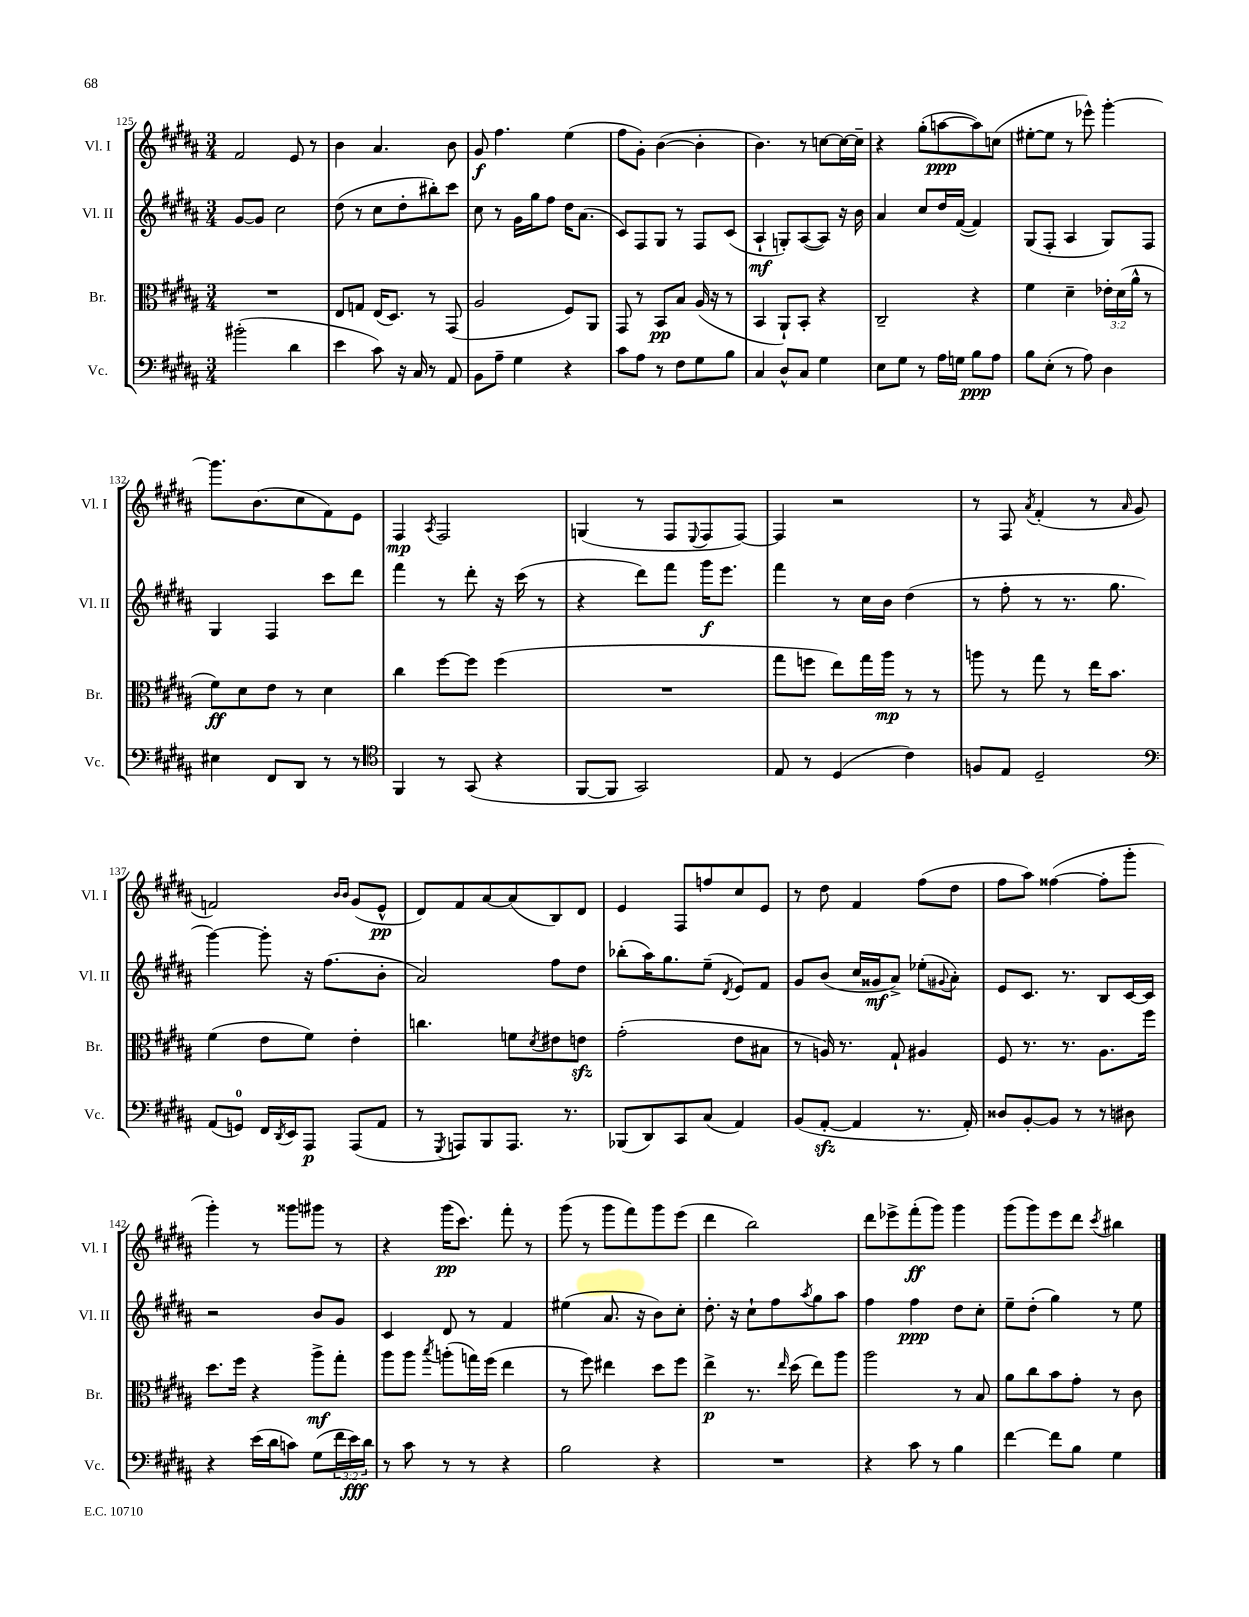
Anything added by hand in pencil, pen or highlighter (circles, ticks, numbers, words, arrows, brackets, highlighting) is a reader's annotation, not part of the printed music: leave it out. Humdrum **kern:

**kern	**dynam	**kern	**dynam	**kern	**dynam	**kern	**dynam
*part4	*part4	*part3	*part3	*part2	*part2	*part1	*part1
*staff4	*staff4	*staff3	*staff3	*staff2	*staff2	*staff1	*staff1
*I"Vc.	*	*I"Br.	*	*I"Vl. II	*	*I"Vl. I	*
*I'Vc.	*	*I'Br.	*	*I'Vl. II	*	*I'Vl. I	*
*clefF4	*	*clefC3	*	*clefG2	*	*clefG2	*
*k[f#c#g#d#a#]	*	*k[f#c#g#d#a#]	*	*k[f#c#g#d#a#]	*	*k[f#c#g#d#a#]	*
*M3/4	*	*M3/4	*	*M3/4	*	*M3/4	*
=125	=125	=125	=125	=125	=125	=125	=125
(2b#X'\	.	2.r	.	[8g#/L	.	2f#/	.
.	.	.	.	8g#/J]	.	.	.
.	.	.	.	2cc#\	.	.	.
4d#\	.	.	.	.	.	8e/	.
.	.	.	.	.	.	8r	.
=126	=126	=126	=126	=126	=126	=126	=126
4e\	.	8E/L	.	(8dd#\	.	4b\	.
.	.	8Gn/J	.	8r	.	.	.
8c#\)	.	(16E/KL	.	8cc#\L	.	4.a#/	.
.	.	8.D#/J)	.	.	.	.	.
16r	.	.	.	8dd#'\	.	.	.
16C#/	.	.	.	.	.	.	.
8r	.	8r	.	8bb#X'\)	.	.	.
8AA#/	.	(8GG#/	.	8ccc#\J	.	8b\	.
=127	=127	=127	=127	=127	=127	=127	=127
8BB\L	.	2A#/	.	8cc#\	.	8g#/	f
8A#~\J	.	.	.	8r	.	4.ff#\	.
4G#\	.	.	.	16g#\LL	.	.	.
.	.	.	.	16gg#\J	.	.	.
.	.	.	.	8ff#\J	.	.	.
4r	.	8F#/L)	.	16dd#\KL	.	(4ee\	.
.	.	.	.	(8.a#\J	.	.	.
.	.	8AA#/J	.	.	.	.	.
=128	=128	=128	=128	=128	=128	=128	=128
8c#\L	.	8GG#/	.	8c#/L)	.	8ff#\L	.
8A#\J	.	8r	.	8F#/	.	8g#'\J)	.
8r	.	8BB/L	pp	8G#/J	.	([4b\	.
8F#\L	.	8B/J	.	8r	.	.	.
8G#\	.	(16A#/	.	8F#/L	.	4b'\]	.
.	.	16r	.	.	.	.	.
8B\J	.	8r	.	(8c#/J	.	.	.
=129	=129	=129	=129	=129	=129	=129	=129
4C#/	.	4BB/	.	4A#`/	mf	4.b\)	.
8D#^^/L	.	8AA#`/L)	.	8Gn'/L)	.	.	.
8C#/J	.	8BB'/J	.	([8A#/	.	8r	.
4G#\	.	4r	.	8A#/J])	.	[8ccn\L	.
.	.	.	.	16r	.	16cc\L_	.
.	.	.	.	16b\	.	16cc~\JJ]	.
=130	=130	=130	=130	=130	=130	=130	=130
8E\L	.	2C#~/	.	4a#/	.	4r	.
8G#\J	.	.	.	.	.	.	.
8r	.	.	.	8cc#/L	.	(8gg#'\L	.
16A#\LL	.	.	.	16dd#/L	.	[8aan\	ppp
16Gn\JJ	.	.	.	([16f#/JJ	.	.	.
8B\L	ppp	4r	.	4f#/])	.	8aa\])	.
8A#\J	.	.	.	.	.	(8ccn\J	.
=131	=131	=131	=131	=131	=131	=131	=131
8B\L	.	4f#\	.	(8G#/L	.	[8ee#X'\L	.
(8E'\J	.	.	.	8F#'/J	.	8ee#\J]	.
8r	.	4d#~\	.	4A#/	.	8r	.
8A#\)	.	.	.	.	.	8eee-X^^\)	.
4D#\	.	24e-X'\LL	.	8G#/L)	.	[4ggg#'\	.
.	.	(24d#\	.	.	.	.	.
.	.	24a#^^\JJ	.	.	.	.	.
.	.	8r	.	8F#/J	.	.	.
!!LO:LB:g=z
=132	=132	=132	=132	=132	=132	=132	=132
4E#X\	.	8f#\L)	ff	4G#/	.	8.ggg#\L]	.
.	.	8d#\	.	.	.	.	.
.	.	.	.	.	.	(8.b\	.
8FF#/L	.	8e\J	.	4F#/	.	.	.
8DD#/J	.	8r	.	.	.	8cc#\	.
8r	.	4d#\	.	8ccc#\L	.	8f#\)	.
8r	.	.	.	8ddd#\J	.	8e\J	.
=133	=133	=133	=133	=133	=133	=133	=133
*clefC4	*	*	*	*	*	*	*
4FF#/	.	4cc#\	.	4fff#\	.	4F#/	mp
.	.	.	.	.	.	8qA#/	.
8r	.	[8ff#\L	.	8r	.	2F#/	.
(8GG#/	.	8ff#\J]	.	8ddd#'\	.	.	.
4r	.	(4ff#\	.	16r	.	.	.
.	.	.	.	(16ccc#\	.	.	.
.	.	.	.	8r	.	.	.
=134	=134	=134	=134	=134	=134	=134	=134
[8FF#/L	.	2.r	.	4r	.	(4Gn/	.
8FF#/J]	.	.	.	.	.	.	.
2GG#/)	.	.	.	8ddd#\L)	.	8r	.
.	.	.	.	8fff#\J	.	8F#/L	.
.	.	.	.	.	.	8qqE/	.
.	.	.	.	16ggg#\KL	f	8F#/	.
.	.	.	.	8.eee\J	.	.	.
.	.	.	.	.	.	[8F#/J)	.
=135	=135	=135	=135	=135	=135	=135	=135
8E/	.	8gg#\L	.	4fff#\	.	4F#/]	.
8r	.	8ffn\J	.	.	.	.	.
(4D#/	.	8ee\L)	.	8r	.	2r	.
.	.	16gg#\L	.	16cc#\LL	.	.	.
.	.	16aa#\JJ	mp	16b\JJ	.	.	.
4c#\)	.	8r	.	(4dd#\	.	.	.
.	.	8r	.	.	.	.	.
=136	=136	=136	=136	=136	=136	=136	=136
8Fn/L	.	8aan\	.	8r	.	8r	.
8E/J	.	8r	.	8ff#'\	.	8F#/	.
.	.	.	.	.	.	8qa#/	.
2D#~/	.	8gg#\	.	8r	.	(4f#'/	.
.	.	8r	.	8.r	.	.	.
.	.	16ee\KL	.	.	.	8r	.
.	.	8.b\J	.	8.gg#\	.	.	.
.	.	.	.	.	.	16qqa#/	.
.	.	.	.	.	.	8g#/	.
!!LO:LB:g=z
=137	=137	=137	=137	=137	=137	=137	=137
*clefF4	*	*	*	*	*	*	*
(8AA#/L	.	(4f#\	.	[4ggg#\)	.	2fn/)	.
8GGn/J)	.	.	.	.	.	.	.
16FF#/LL	.	8e\L	.	8ggg#'\]	.	.	.
8qDD#/	.	.	.	.	.	.	.
16EE/J	.	.	.	.	.	.	.
8AAA#/J	p	8f#\J)	.	16r	.	.	.
.	.	.	.	(8.ff#\L	.	.	.
.	.	.	.	.	.	16qqb/LL	.
.	.	.	.	.	.	16qqb/JJ	.
(8AAA#/L	.	4e'\	.	.	.	(8g#/L	.
8AA#/J	.	.	.	8b'\J	.	8e^^/J	pp
=138	=138	=138	=138	=138	=138	=138	=138
8r	.	4.ccn\	.	2a#/)	.	8d#/L)	.
8qGGG#/	.	.	.	.	.	.	.
8AAAn/L)	.	.	.	.	.	8f#/	.
8BBB/	.	.	.	.	.	[8a#/	.
8.AAA/J	.	8fn\L	.	.	.	(8a#/]	.
.	.	8qd#/	.	.	.	.	.
.	.	8e#X\	.	8ff#\L	.	8B/)	.
8.r	.	.	.	.	.	.	.
.	.	8enzz\J	.	8dd#\J	.	8d#/J	.
=139	=139	=139	=139	=139	=139	=139	=139
(8BBB-X/L	.	(2g#'\	.	(8bb-X'\L	.	4e/	.
8DD#/)	.	.	.	16aa#\K)	.	.	.
.	.	.	.	8.gg#\	.	.	.
8CC#/	.	.	.	.	.	8F#/L	.
(8C#/J	.	.	.	(8ee~\J	.	8ffn/	.
.	.	.	.	8qd#/	.	.	.
4AA#/)	.	8e\L	.	8e/L)	.	8cc#/	.
.	.	8B#X\J	.	8f#/J	.	8e/J	.
=140	=140	=140	=140	=140	=140	=140	=140
(8BB/L	.	8r	.	8g#/L	.	8r	.
[8AA#zz'/J	.	16An/)	.	(8b/J	.	8dd#\	.
.	.	8.r	.	.	.	.	.
4AA#/]	.	.	.	16cc#/LL	.	4f#/	.
.	.	.	.	16g##X/J	mf	.	.
.	.	8G#`/	.	8a#^/J)	.	.	.
8.r	.	4A#X/	.	(8ee-X'\L	.	(8ff#\L	.
.	.	.	.	8qqg#X/	.	.	.
.	.	.	.	8a#'\J)	.	8dd#\J	.
16AA#'/)	.	.	.	.	.	.	.
=141	=141	=141	=141	=141	=141	=141	=141
8D##X/L	.	8F#/	.	8e/L	.	8ff#\L	.
[8BB'/	.	8.r	.	8.c#/J	.	8aa#\J)	.
8BB/J]	.	.	.	.	.	([4ff##X\	.
.	.	8.r	.	8.r	.	.	.
8r	.	.	.	.	.	.	.
8r	.	8.A#\L	.	8B/L	.	8ff##'\L]	.
8D#X\	.	.	.	[16c#/L	.	8ggg#'\J	.
.	.	16ff#\Jk	.	16c#/JJ]	.	.	.
!!LO:LB:g=z
=142	=142	=142	=142	=142	=142	=142	=142
4r	.	8.dd#\L	.	2r	.	4ggg#'\)	.
.	.	16ff#\Jk	.	.	.	.	.
(16e\LL	.	4r	.	.	.	8r	.
16d#\J	.	.	.	.	.	.	.
8cn\J)	.	.	.	.	.	8ggg##X\L	.
(8G#\L	.	8aa#^\L	mf	8b/L	.	8ggg#X\J	.
24f#\L	.	8gg#'\J	.	8g#/J	.	8r	.
24e\)	fff	.	.	.	.	.	.
24d#\JJ	.	.	.	.	.	.	.
=143	=143	=143	=143	=143	=143	=143	=143
8r	.	8aa#\L	.	4c#/	.	4r	.
8c#\	.	8aa#\J	.	.	.	.	.
.	.	8qbb/	.	.	.	.	.
8r	.	(8aan'\L	.	8d#/	.	(16ggg#\KL	pp
.	.	.	.	.	.	8.ccc#\J)	.
8r	.	16ggn\L)	.	8r	.	.	.
.	.	(16ff#\JJ	.	.	.	.	.
4r	.	4ee\	.	4f#/	.	8fff#'\	.
.	.	.	.	.	.	8r	.
=144	=144	=144	=144	=144	=144	=144	=144
2B\	.	8r	.	(4ee#X\	.	(8ggg#\	.
.	.	8ff#\)	.	.	.	8r	.
.	.	4ee#X\	.	8.a#/	.	8ggg#\L	.
.	.	.	.	.	.	8fff#\)	.
.	.	.	.	16r	.	.	.
4r	.	8dd#\L	.	8b\L)	.	8ggg#\	.
.	.	8ff#\J	.	8cc#'\J	.	(8eee\J	.
=145	=145	=145	=145	=145	=145	=145	=145
2.r	.	4ee^\	p	8.dd#'\	.	4ddd#\	.
.	.	.	.	16r	.	.	.
.	.	8.r	.	8cc#`\L	.	2bb\)	.
.	.	.	.	8ff#\	.	.	.
.	.	16qqee/	.	.	.	.	.
.	.	(16dd#\	.	.	.	.	.
.	.	.	.	8qaa#/	.	.	.
.	.	8ee\L)	.	8gg#\	.	.	.
.	.	8aa#\J	.	8aa#\J	.	.	.
=146	=146	=146	=146	=146	=146	=146	=146
4r	.	2aa#\	.	4ff#\	.	8ddd#\L	.
.	.	.	.	.	.	8eee-X^\	.
8c#\	.	.	.	4ff#\	ppp	(8fff#'\	ff
8r	.	.	.	.	.	8ggg#\J)	.
4B\	.	8r	.	8dd#\L	.	4ggg#\	.
.	.	8B/	.	8cc#'\J	.	.	.
=147	=147	=147	=147	=147	=147	=147	=147
[4f#\	.	8a#\L	.	8ee~\L	.	(8ggg#\L	.
.	.	8cc#\	.	(8dd#'\J	.	8ggg#\)	.
8f#\L]	.	8b\	.	4gg#\)	.	8eee\	.
8B\J	.	8g#'\J	.	.	.	8ddd#\J	.
.	.	.	.	.	.	8qccc#/	.
4G#\	.	8r	.	8r	.	4bb#X\	.
.	.	8c#\	.	8ee\	.	.	.
==	==	==	==	==	==	==	==
*-	*-	*-	*-	*-	*-	*-	*-
